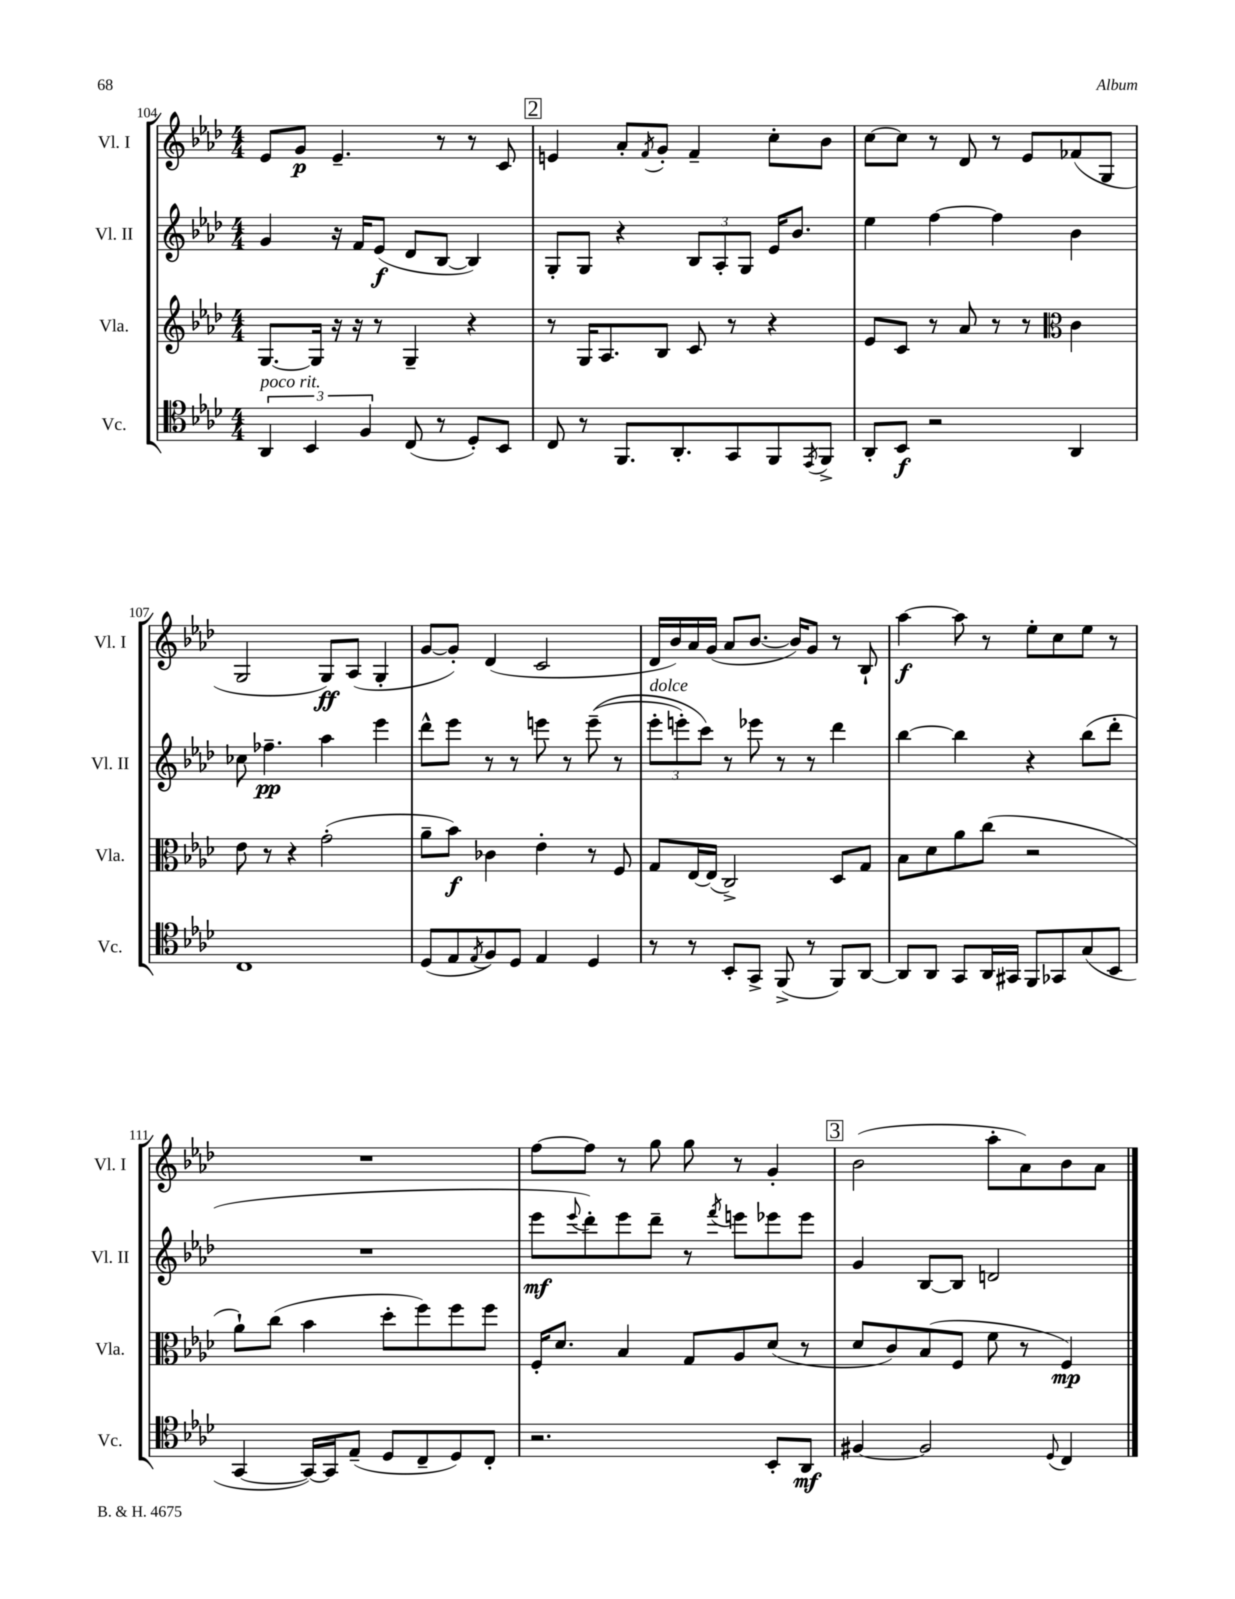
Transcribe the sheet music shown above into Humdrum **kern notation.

**kern	**kern	**kern	**kern
*staff4	*staff3	*staff2	*staff1
*clefC4	*clefG2	*clefG2	*clefG2
*k[b-e-a-d-]	*k[b-e-a-d-]	*k[b-e-a-d-]	*k[b-e-a-d-]
*M4/4	*M4/4	*M4/4	*M4/4
6AA-	[8.G	4g	8e-
.	.	.	8g
6BB-	.	.	.
.	16G]	.	.
.	16r	16r	4.e-~
.	16r	16f	.
6F	.	.	.
.	8r	(8e-	.
(8C	4G~	8d-	.
8r	.	[8B-	8r
8D-')	4r	4B-])	8r
8BB-	.	.	8c
=	=	=	=
8C	8r	8G'	4e
8r	16G	8G	.
.	8.A-	.	.
8.FF	.	4r	8a-'
.	.	.	8qf
.	8B-	.	8g'
8.AA-'	.	.	.
.	8c	12B-	4f~
.	.	12A-'	.
8GG	8r	.	.
.	.	12G	.
8FF	4r	16e-	8cc'
.	.	8.b-	.
8qEE-	.	.	.
8FF^	.	.	8b-
=	=	=	=
8AA-'	8e-	4ee-	[8cc
8BB-	8c	.	8cc]
2r	8r	[4ff	8r
.	8a-	.	8d-
.	8r	4ff]	8r
.	8r	.	8e-
*	*clefC3	*	*
4AA-	4c	4b-	(8f-
.	.	.	8G
=	=	=	=
1C	8e-	8cc-	2G
.	8r	4.ff-~	.
.	4r	.	.
.	(2g'	4aa-	8G)
.	.	.	(8A-
.	.	4eee-	4G'
=	=	=	=
(8D-	8a-~	8ddd-^^	[8g
8E-	8b-)	8eee-	8g'])
8qE-	.	.	.
8F)	4c-	8r	(4d-
8D-	.	8r	.
4E-	4e-'	8eee	2c
.	.	8r	.
4D-	8r	&((8eee~	.
.	8F	8r	.
=	=	=	=
8r	8G	12eee-'	16d-
.	.	.	16b-)
.	.	12eee')	.
8r	[16E-	.	16a-
.	.	12ccc&)	.
.	(16E-]	.	(16g
8BB-'	2C^)	8r	8a-
8GG^	.	8eee-	[8.b-
(8FF^	.	8r	.
.	.	.	16b-])
8r	.	8r	8g
8FF)	8D-	4ddd-	8r
[8AA-	8G	.	8B-`
=	=	=	=
8AA-]	8B-	[4bb-	[4aa-
8AA-	8d-	.	.
8GG	8a-	4bb-]	8aa-]
16AA-	(8cc	.	8r
16GG#	.	.	.
8FF	2r	4r	8ee-'
8GG-	.	.	8cc
(8G	.	(8bb-	8ee-
8BB-	.	8ddd-'	8r
=	=	=	=
[4GG	8a-`)	1r	1r
.	(8cc	.	.
16GG_)	4b-	.	.
16GG]	.	.	.
(8E-~	.	.	.
8D-	8dd-'	.	.
8C~	8ff)	.	.
8D-)	8ff	.	.
8C'	8ff	.	.
=	=	=	=
2.r	16F'	8eee-	[8ff
.	8.d-	.	.
.	.	8qqeee-	.
.	.	8ddd-')	8ff]
.	4B-	8eee-	8r
.	.	8ddd-~	8gg
.	8G	8r	8gg
.	.	8qfff	.
.	8A-	8eee	8r
8BB-'	(8d-	8eee-	4g'
8AA-	8r	8eee-	.
=	=	=	=
[4F#	8d-	4g	(2b-
.	8c)	.	.
2F#]	(8B-	[8B-	.
.	8F	8B-]	.
.	8f	2d	8aa-'
.	8r	.	8a-)
8qqD-	.	.	.
4C	4F)	.	8b-
.	.	.	8a-
==	==	==	==
*-	*-	*-	*-
